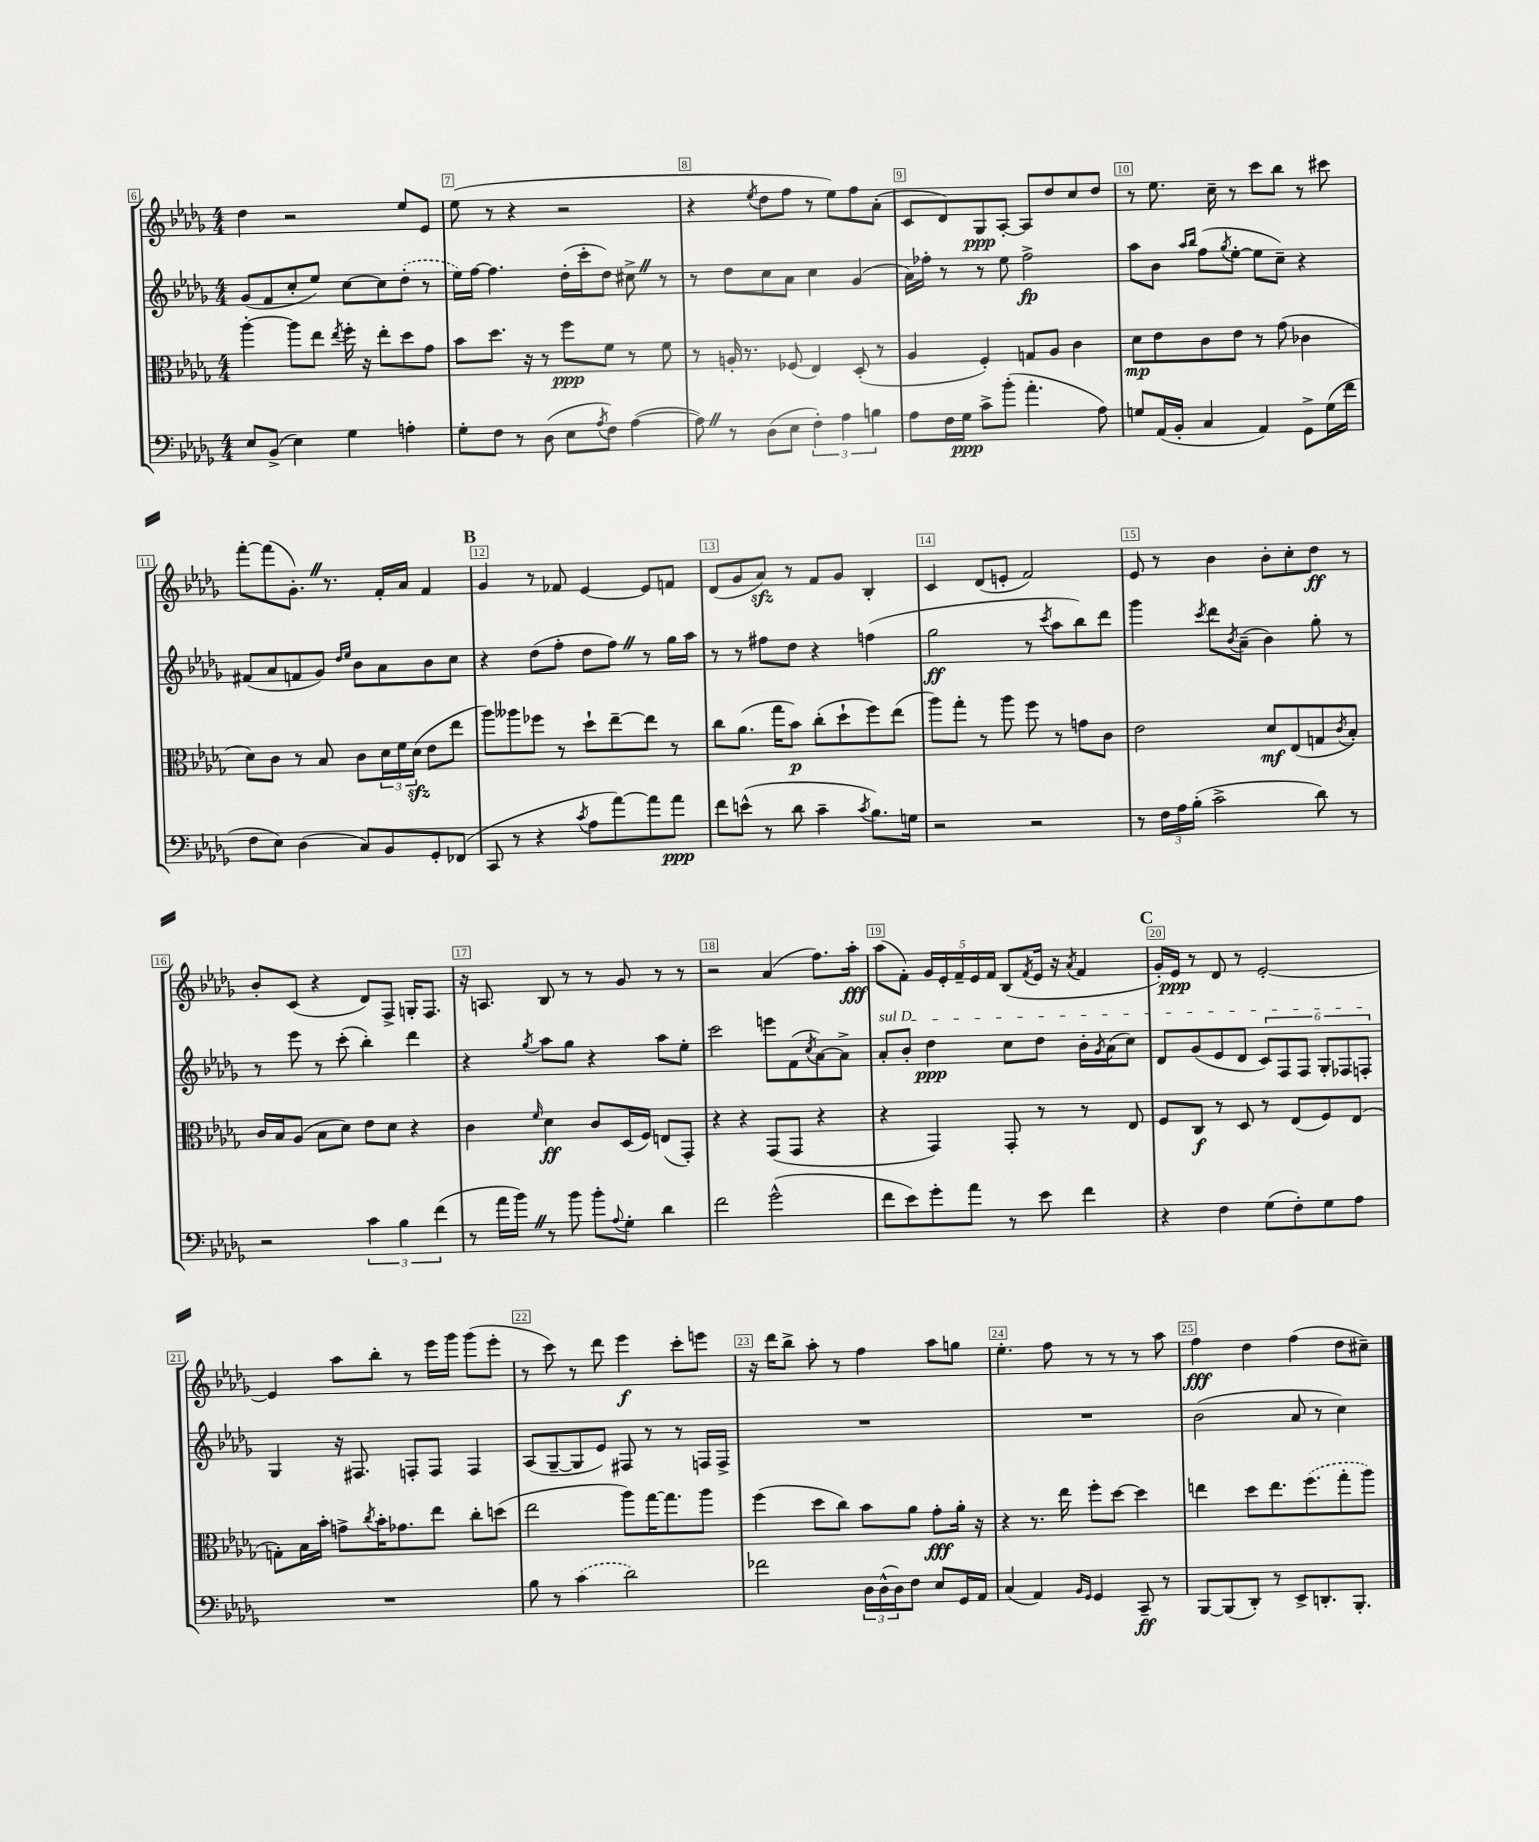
<<
\new StaffGroup <<
\new Staff = "s0" {
    \clef treble \key des \major \numericTimeSignature \time 4/4
    des''4 r2 ees''8 ees'8 |
    ees''8( r8 r4 r2 |
    r4 \acciaccatura { ees''8 } des''8 f''8 r8 ees''8) f''8 aes'8-.( |
    c'8 des'8) ges8\ppp aes8~-. aes8 des''8 c''8 des''8 |
    r8 ees''8. c''16-- r8 c'''8 bes''8 r8 cis'''8 |
    f'''8~-. f'''8( ges'8.-.) \once \override BreathingSign.text = \markup { \musicglyph "scripts.caesura.straight" } \breathe r8. f'16-. aes'16 f'4 |
    \mark \markup { \bold "B" } ges'4 r8 fes'8 ees'4~ ees'8 f'8 |
    des'8( ges'8 aes'8\sfz) r8 f'8 ges'8 bes4-. |
    c'4 des'8( e'8-. f'2) |
    ees'8 r8 bes'4 bes'8-. c''8-. des''8\ff r8 |
    bes'8-. c'8( r4 des'8) f8-> g16-. f8. |
    r16 a8. bes8 r8 r8 ges'8 r8 r8 |
    r2 aes'4( f''8.) aes''16-.\fff |
    aes''8( f'8-.) \tuplet 5/4 { ges'16 ees'16-. f'16-- ees'16 f'16 } bes8( \acciaccatura { f'8 } ees'16 r16 \acciaccatura { aes'8 } f'4 |
    \mark \markup { \bold "C" } ges'16-.) ees'16\ppp r8 des'8 r8 ees'2~-. |
    ees'4 aes''8 bes''8-. r8 ees'''16 ges'''16 ges'''8( ees'''8-. |
    r8 c'''8) r8 des'''8 ees'''4\f c'''8-. e'''8 |
    r16 des'''16 bes''8-> aes''8-. r8 f''4 aes''8 g''8 |
    ees''4.-. f''8 r8 r8 r8 aes''8 |
    f''4\fff des''4 f''4( des''8 cis''8--) \bar "|." |
}
\new Staff = "s1" {
    \clef treble \key des \major \numericTimeSignature \time 4/4
    ges'8( f'8 c''8-. ees''8) c''8~ c''8 \once \slurDashed des''8-.( r8 |
    ees''16) f''16~ f''4. des''16-.( c'''16-. des''8) cis''8-> \once \override BreathingSign.text = \markup { \musicglyph "scripts.caesura.straight" } \breathe r8 |
    r8 des''8 c''8 aes'8 c''4 ges'4( |
    aes'16) fes''16-. r8 r8 ees''8 fes''2->\fp |
    aes''8 bes'8 \grace { aes''16 bes''16 } f''8( \acciaccatura { ges''8 } ees''8~-. ees''8 c''8--) r4 |
    fis'8( aes'8 f'8 ges'8) \grace { des''16 ees''16 } bes'8 aes'8 bes'8 c''8 |
    \mark \markup { \bold "B" } r4 des''8( f''8-. des''8 f''8) \once \override BreathingSign.text = \markup { \musicglyph "scripts.caesura.straight" } \breathe r8 ges''16 aes''16 |
    r8 r8 fis''8 des''8 r4 f''4( |
    ges''2\ff r8 \acciaccatura { c'''8 } aes''8 bes''8) des'''8 |
    ges'''4 \acciaccatura { c'''8 } des'''8 \acciaccatura { bes'8 } aes'8--( bes'4) ges''8-. r8 |
    r8 ees'''8 r8 c'''8-.( bes''4-.) des'''4 |
    r4 \acciaccatura { ges''8 } aes''8 ges''8 r4 aes''8 ees''8-. |
    c'''2 e'''8 f'8( \acciaccatura { c''8 } aes'8~) aes'8-> |
    \once \override TextSpanner.bound-details.left.text = \markup { \italic "sul D" } aes'8-.\startTextSpan bes'8-. des''4\ppp c''8 des''8 bes'16-. \acciaccatura { ges'8 } aes'16( c''8) |
    \mark \markup { \bold "C" } des'8 ges'8( ees'8 des'8 \tuplet 6/4 { c'8) f8 f8 ges8-. fes8 f8-.\stopTextSpan } |
    ges4 r16 fis8. f8-. f8 f4 |
    aes8( ges8~-- ges8 ees'8) fis8 r8 r8 f16 f16-> |
    R1 |
    R1 |
    bes'2( aes'8 r8 c''4) \bar "|." |
}
\new Staff = "s2" {
    \clef alto \key des \major \numericTimeSignature \time 4/4
    aes''4~-. aes''8 ees''8 \acciaccatura { ees''8 } f''16-. r16 ees''8-. des''8 ges'8 |
    bes'8 des''8. r16 r8 f''8\ppp f'8 r8 f'8 |
    r8 a16-. r8. fes8( ees4) des8-.( r8 |
    aes4 f4-.) g8 aes8 c'4 |
    des'8\mp ees'8 c'8 ees'8 r8 ges'8( ces'4 |
    des'8) c'8 r8 bes8 c'8 \tuplet 3/2 { des'16 f'16 des'16\sfz( } ees'8 ees''8 |
    \mark \markup { \bold "B" } aes''8) aeses''8 fes''8 r8 des''8-! ees''8~-- ees''8 r8 |
    c''8 aes'8.( ges''16 bes'8\p) c''8-.( des''8-! f''8) ees''8( |
    aes''8) ges''8-. r8 aes''8 f''8 r8 g'8 c'8 |
    ees'2 des'8\mf ees8( g8 \acciaccatura { c'8 } bes8-.) |
    c'16 bes16 aes8( bes8 des'8) ees'8 des'8 r4 |
    c'4 \grace { f'16 } des'4\ff c'8 des16( f16) e8( ges,8-.) |
    r4 r4 ges,8( ges,8 r4 |
    r4 ges,4) ges,8-. r8 r8 ees8 |
    \mark \markup { \bold "C" } f8 c8\f r8 des8 r8 ees8( f8) ees8( |
    g8-.) bes16 bes'16-. g'8-> \acciaccatura { c''8 } bes'16-. ges'8. ees''8 c''8-. d''8( |
    ees''2 aes''8) ges''16~ ges''8. aes''8 |
    f''4( des''8 c''8) bes'8 aes'8 ges'8-.\fff aes'16-. r16 |
    r4 r8. ees''16 f''8-. des''8~ des''4 |
    e''4 des''8 e''8. \once \slurDashed f''8.( ges''8-. aes''8) \bar "|." |
}
\new Staff = "s3" {
    \clef bass \key des \major \numericTimeSignature \time 4/4
    ees8 bes,8->( ees4) ges4 a4-. |
    ges8-. f8 r8 des8( ees8 \acciaccatura { aes8 } f8) aes4~( |
    aes8) \once \override BreathingSign.text = \markup { \musicglyph "scripts.caesura.straight" } \breathe r8 des8( ees8 \tuplet 3/2 { f4-.) aes4 b4 } |
    aes8 f16 ges16\ppp c'8-> bes'8-.( aes'4.-. aes8) |
    g8 aes,16( bes,16-. c4 aes,4) ges,8-> g16( f'16 |
    f8 ees8) des4( c8) bes,8 ges,8-. fes,8( |
    \mark \markup { \bold "B" } c,8 r8 r4 \acciaccatura { c'8 } aes8 aes'8~) aes'8 aes'8\ppp |
    f'8 e'8-^( r8 des'8 c'4-- \acciaccatura { c'8 } bes8.) g16 |
    r2 r2 |
    r8 \tuplet 3/2 { f16 aes16 bes16-.( } c'2-> des'8) r8 |
    r2 \tuplet 3/2 { c'4 bes4 f'4( } |
    r8 aes'16 bes'16) \once \override BreathingSign.text = \markup { \musicglyph "scripts.caesura.straight" } \breathe r8 bes'8 bes'8-. \appoggiatura { aes8 } ges8-. des'4 |
    f'2 ges'2-^( |
    f'8 ees'8) ges'8-. aes'8 r8 ees'8 f'4 |
    \mark \markup { \bold "C" } r4 f4 ges8( f8-.) ges8 aes8 |
    R1 |
    bes8 r8 \once \slurDashed c'4( des'2) |
    fes'2 \tuplet 3/2 { des16 des16-^( des16) } f8 ees8 ges,16 aes,16 |
    c4( aes,4) \grace { bes,16 ges,16 } ges,4 c,8--\ff r8 |
    bes,,8~ bes,,8( des,8-.) r8 ees,8-> d,8.-. bes,,8.-. \bar "|." |
}
>>
>>
\layout { \context { \Score currentBarNumber = #6 \override BarNumber.break-visibility = ##(#f #t #t) barNumberVisibility = #all-bar-numbers-visible \override BarNumber.stencil = #(make-stencil-boxer 0.1 0.3 ly:text-interface::print) } }
